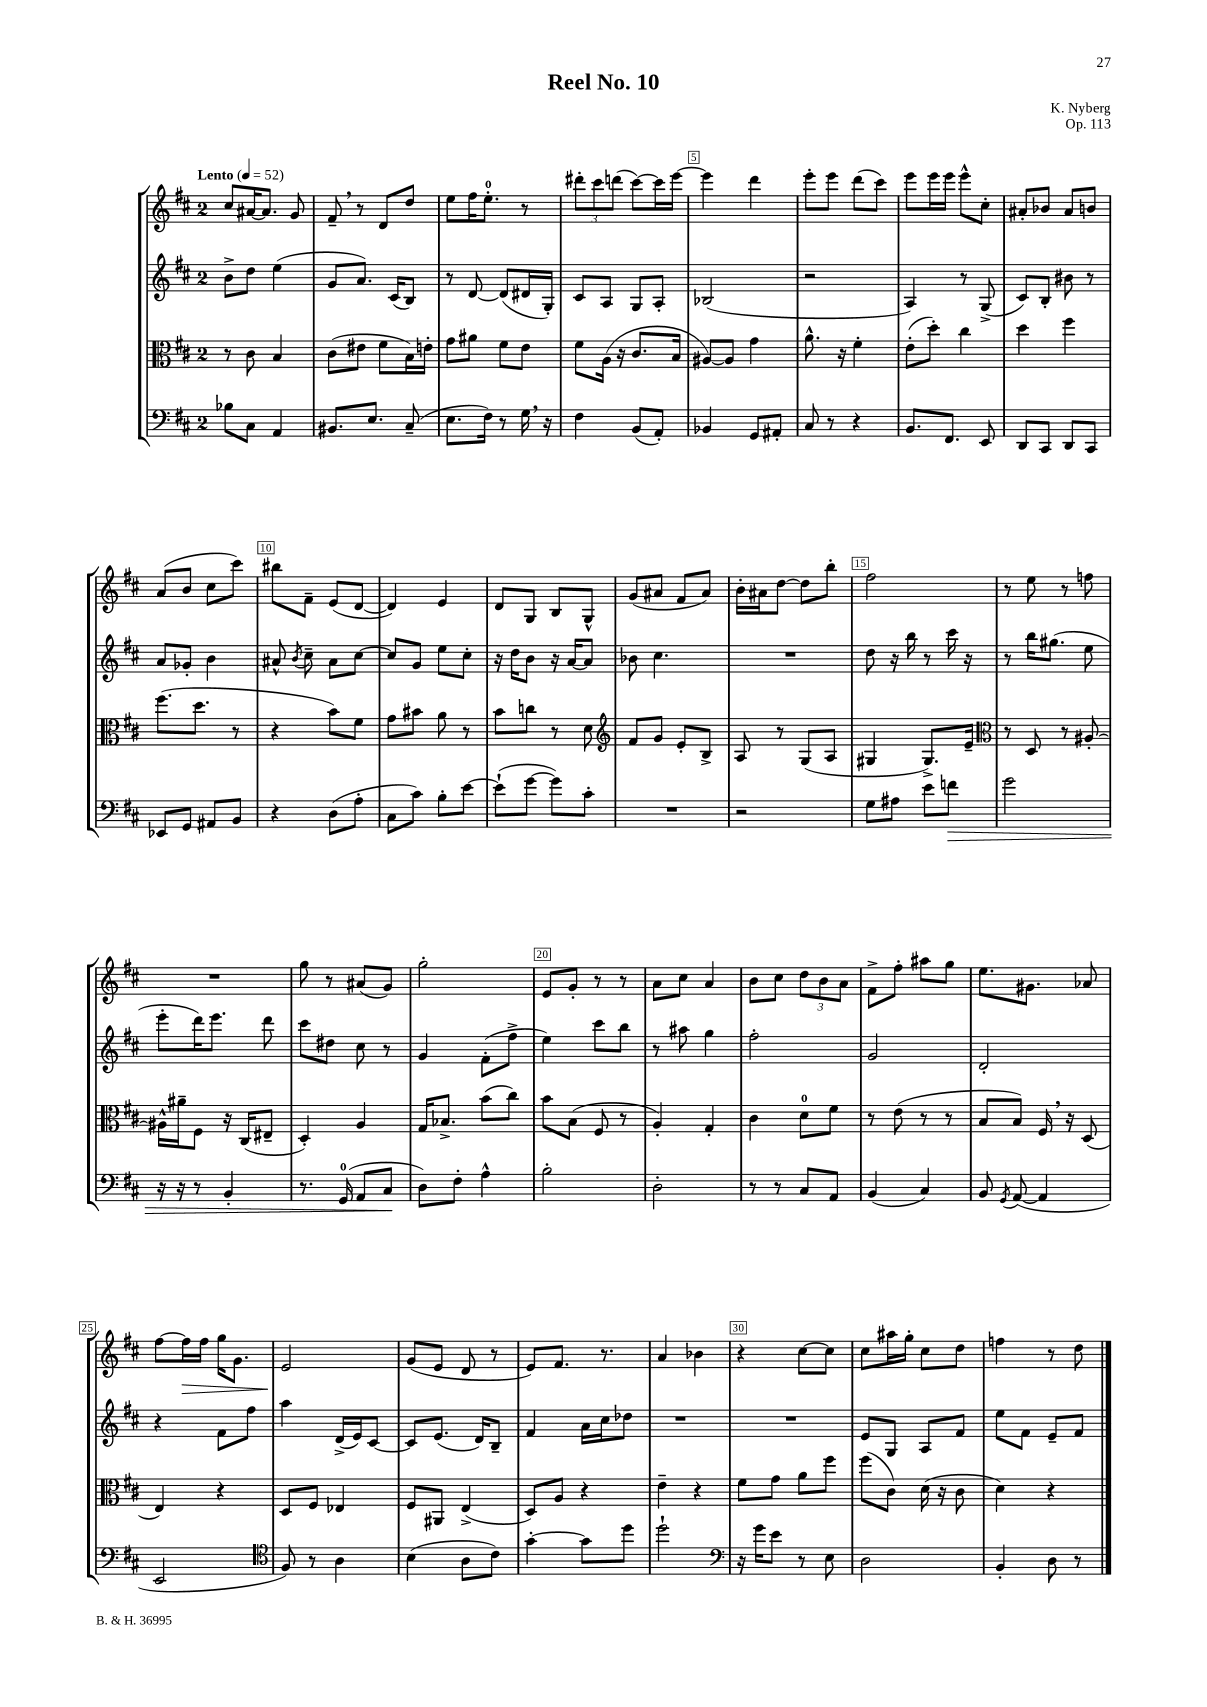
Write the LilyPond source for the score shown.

\header { title = "Reel No. 10" composer = "K. Nyberg" opus = "Op. 113" }
<<
\new StaffGroup <<
\new Staff = "s0" {
    \clef treble \key d \major \once \override Staff.TimeSignature.style = #'single-digit \time 2/4 \tempo "Lento" 4 = 52
    \autoBeamOff cis''8[ ais'16~ ais'8.] g'8 |
    fis'8-- \breathe r8 d'8[ d''8] |
    e''8[ fis''16 e''8.]-0-. r8 |
    \tuplet 3/2 { dis'''8[-. cis'''8 d'''8]( } cis'''8[~) cis'''16 e'''16]~ |
    e'''4 d'''4 |
    e'''8[-. e'''8] d'''8[( cis'''8]) |
    e'''8[ e'''16 e'''16] e'''8[-^ cis''8]-. |
    ais'8[-. bes'8] ais'8[ b'8] |
    a'8[( b'8] cis''8[ cis'''8]) |
    bis''8[ fis'8]-- e'8[( d'8]~ |
    d'4) e'4 |
    d'8[ g8] b8[ g8]-^ |
    g'8[( ais'8] fis'8[ ais'8]) |
    b'16[-. ais'16 d''8]~ d''8[ b''8]-. |
    fis''2 |
    r8 e''8 r8 f''8 |
    R2 |
    g''8 r8 ais'8[( g'8]) |
    g''2-. |
    e'8[ g'8]-. r8 r8 |
    a'8[ cis''8] a'4 |
    b'8[ cis''8] \tuplet 3/2 { d''8[ b'8 a'8] } |
    fis'8[-> fis''8]-. ais''8[ g''8] |
    e''8.[ gis'8.] aes'8 |
    fis''8[~ fis''16\> fis''16] g''16[ g'8.] |
    e'2\! |
    g'8[( e'8] d'8 r8 |
    e'8[) fis'8.] r8. |
    a'4 bes'4 |
    r4 cis''8[~ cis''8] |
    cis''8[ ais''16 g''16]-. cis''8[ d''8] |
    f''4 r8 d''8 \bar "|." |
}
\new Staff = "s1" {
    \clef treble \key d \major \once \override Staff.TimeSignature.style = #'single-digit \time 2/4
    \autoBeamOff b'8[-> d''8] e''4( |
    g'8[ a'8.]) cis'16[( b8]) |
    r8 d'8~ d'8[( dis'16 g16]-.) |
    cis'8[ a8] g8[ a8]-. |
    bes2( |
    r2 |
    a4) r8 g8->( |
    cis'8[) b8]-. bis'8 r8 |
    a'8[ ges'8]-. b'4 |
    ais'8-^ \acciaccatura { b'8 } cis''8-- ais'8[ cis''8]~ |
    cis''8[ g'8] e''8[ cis''8]-. |
    r16 d''16[ b'8] r16 a'16[~ a'8] |
    bes'8 cis''4. |
    R2 |
    d''8 r16 b''16 r8 cis'''16 r16 |
    r8 b''16[ gis''8.]( e''8 |
    e'''8[-. d'''16) e'''8.] d'''8 |
    cis'''8[ dis''8] cis''8 r8 |
    g'4 fis'8[-.( fis''8]-> |
    e''4) cis'''8[ b''8] |
    r8 ais''8 g''4 |
    fis''2-. |
    g'2 |
    d'2-. |
    r4 fis'8[ fis''8] |
    a''4 d'16[->( e'16) cis'8]~ |
    cis'8[ e'8.]( d'16[) b8]-- |
    fis'4 a'16[ cis''16 des''8] |
    R2 |
    R2 |
    e'8[ g8] a8[ fis'8] |
    e''8[ fis'8] e'8[-- fis'8] \bar "|." |
}
\new Staff = "s2" {
    \clef alto \key d \major \once \override Staff.TimeSignature.style = #'single-digit \time 2/4
    \autoBeamOff r8 cis'8 b4 |
    cis'8[( eis'8] fis'8[ b16) e'16]-. |
    g'8[ ais'8] fis'8[ e'8] |
    fis'8[ a16]( r16 cis'8.[ b16] |
    ais8[~) ais8] g'4 |
    a'8.-^ r16 fis'4-. |
    e'8[-.( d''8]-.) cis''4 |
    d''4 fis''4 |
    fis''8.[( d''8.] r8 |
    r4 b'8[) fis'8] |
    g'8[ bis'8] a'8 r8 |
    b'8[ c''8] r8 d'8 |
    \clef treble fis'8[ g'8] e'8[-. b8]-> |
    a8 r8 g8[( a8] |
    gis4 gis8.[->) e'16]-- |
    \clef alto r8 d8 r8 ais8~-. |
    ais16[-^ ais'16-- fis8] r16 cis16[( eis8]-- |
    d4-.) a4 |
    g16[ bes8.]-> b'8[( cis''8]) |
    b'8[ b8]( fis8 r8 |
    a4-.) g4-. |
    cis'4 d'8[-0 fis'8] |
    r8 e'8( r8 r8 |
    b8[ b8]) fis16 \breathe r16 d8( |
    e4) r4 |
    d8[ fis8] ees4 |
    fis8[ ais,8] e4->( |
    d8[) a8] r4 |
    e'4-- r4 |
    fis'8[ g'8] a'8[ fis''8] |
    fis''8[( cis'8]) d'16( r16 cis'8 |
    d'4) r4 \bar "|." |
}
\new Staff = "s3" {
    \clef bass \key d \major \once \override Staff.TimeSignature.style = #'single-digit \time 2/4
    \autoBeamOff bes8[ cis8] a,4 |
    bis,8.[ e8.] cis8--( |
    e8.[ fis16]) r8 g16 \breathe r16 |
    fis4 b,8[( a,8]-.) |
    bes,4 g,8[ ais,8]-. |
    cis8 r8 r4 |
    b,8.[ fis,8.] e,8 |
    d,8[ cis,8] d,8[ cis,8] |
    ees,8[ g,8] ais,8[ b,8] |
    r4 d8[( a8]-. |
    cis8[ cis'8]) b8[-. e'8]~ |
    e'8[-!( g'8]~ g'8[) cis'8]-. |
    R2 |
    r2 |
    g8[ ais8] e'8[ f'8]\> |
    g'2 |
    r16 r16 r8 b,4-. |
    r8. g,16-0( a,8[ cis8]\! |
    d8[) fis8]-. a4-^ |
    b2-. |
    d2-. |
    r8 r8 cis8[ a,8] |
    b,4( cis4) |
    b,8 \acciaccatura { g,8 } a,8~( a,4 |
    e,2 |
    \clef tenor fis8) r8 a4 |
    b4( a8[ cis'8]) |
    g'4~-. g'8[ d''8] |
    d''2-! |
    \clef bass r16 g'16[ e'8] r8 e8 |
    d2 |
    b,4-. d8 r8 \bar "|." |
}
>>
>>
\layout { \context { \Score \override BarNumber.break-visibility = ##(#f #t #t) barNumberVisibility = #(every-nth-bar-number-visible 5) \override BarNumber.stencil = #(make-stencil-boxer 0.1 0.3 ly:text-interface::print) } }
